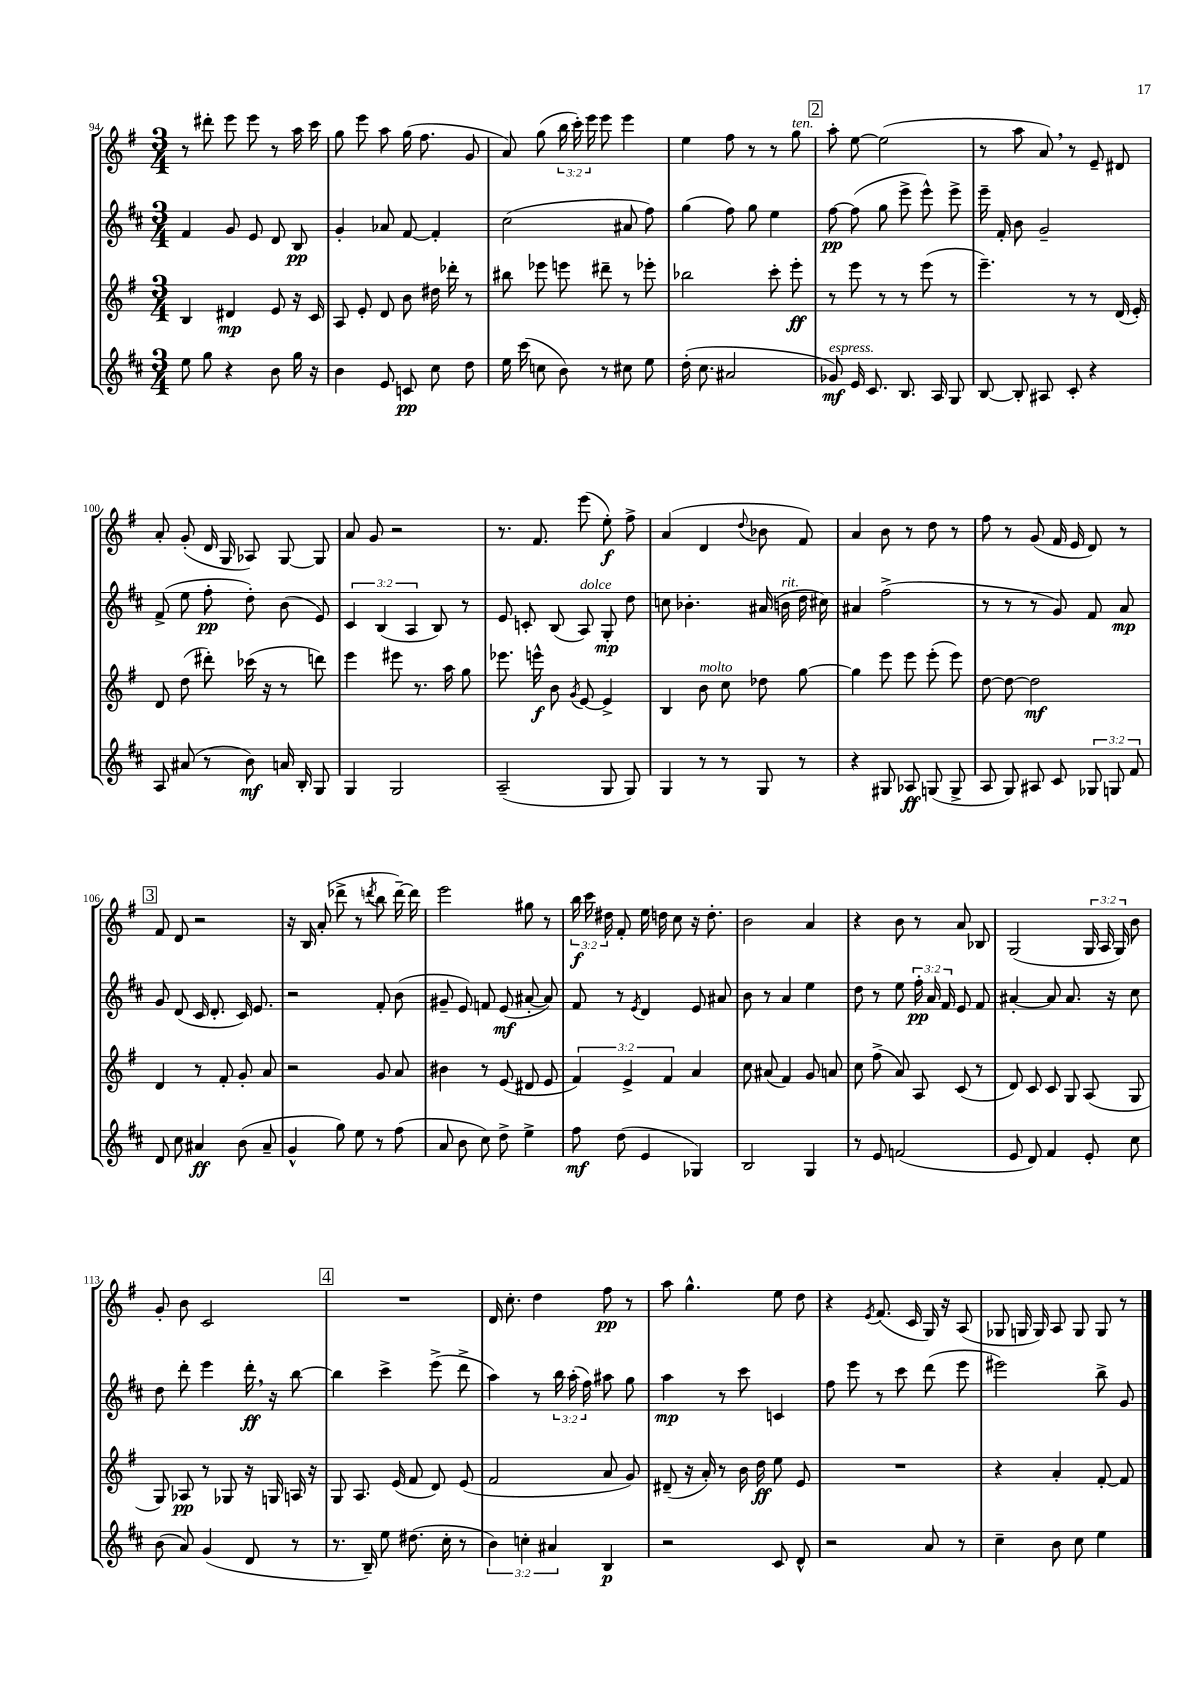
<<
\new StaffGroup <<
\new Staff = "s0" {
    \clef treble \key g \major \numericTimeSignature \time 3/4 \override Staff.TupletNumber.text = #tuplet-number::calc-fraction-text
    \autoBeamOff r8 dis'''8-. e'''8 e'''8 r8 a''16 c'''16 |
    g''8 e'''8 a''8 g''16( fis''8. g'8 |
    a'8) g''8( \tuplet 3/2 { b''16 c'''16-.) e'''16 } e'''8 e'''4 |
    e''4 fis''8 r8 r8 g''8^\markup { \italic "ten." } |
    \mark \markup { \box "2" } a''8-. e''8~ e''2( |
    r8 a''8 a'8) \breathe r8 e'8-- dis'8 |
    a'8-. g'8-.( d'16 g16 aes8) g8~ g8 |
    a'8 g'8 r2 |
    r8. fis'8. e'''8( e''8-.\f) fis''8-> |
    a'4( d'4 \appoggiatura { d''8 } bes'8 fis'8) |
    a'4 b'8 r8 d''8 r8 |
    fis''8 r8 g'8( fis'16 e'16 d'8) r8 |
    \mark \markup { \box "3" } fis'8 d'8 r2 |
    r16 b16 a'8-.( des'''8-> r8 \acciaccatura { d'''8 } b''8 d'''16~--) d'''16 |
    e'''2 gis''8 r8 |
    \tuplet 3/2 { b''16\f c'''16 dis''16 } fis'8-. e''16 d''16 c''8 r16 d''8.-. |
    b'2 a'4 |
    r4 b'8 r8 a'8 bes8 |
    g2( \tuplet 3/2 { g16 a16 g16) } b'8 |
    g'8-. b'8 c'2 |
    \mark \markup { \box "4" } R2. |
    d'16 c''8.-. d''4 fis''8\pp r8 |
    a''8 g''4.-^ e''8 d''8 |
    r4 \acciaccatura { e'8 } fis'8.( c'16 g16) r16 a8( |
    ges8 g16 g16) a8 g8 g8 r8 \bar "|." |
}
\new Staff = "s1" {
    \clef treble \key d \major \numericTimeSignature \time 3/4 \override Staff.TupletNumber.text = #tuplet-number::calc-fraction-text
    \autoBeamOff fis'4 g'8 e'8 d'8 b8\pp |
    g'4-. aes'8 fis'8~ fis'4-. |
    cis''2( ais'8 fis''8) |
    g''4( fis''8) g''8 e''4 |
    \mark \markup { \box "2" } fis''8~\pp fis''8( g''8 e'''8-> e'''8-^) e'''8-> |
    e'''16-- fis'16-. b'8 g'2-- |
    fis'8->( e''8 fis''8-.\pp d''8-.) b'8( e'8) |
    \tuplet 3/2 { cis'4 b4( a4 } b8) r8 |
    e'8 c'8-. b8( a8^\markup { \italic "dolce" }) g8-.\mp d''8 |
    c''8 bes'4.-. ais'16( b'16^\markup { \italic "rit." } d''16 cis''16) |
    ais'4 fis''2->( |
    r8 r8 r8 g'8) fis'8 a'8\mp |
    \mark \markup { \box "3" } g'8 d'8( cis'16 d'8.-. cis'16) e'8. |
    r2 fis'8-. b'8( |
    gis'8-- e'8) f'8 e'8\mf( ais'8~-. ais'8) |
    fis'8 r8 \acciaccatura { e'8 } d'4 e'8 ais'8 |
    b'8 r8 a'4 e''4 |
    d''8 r8 e''8 \tuplet 3/2 { fis''16-.\pp a'16 fis'16 } e'8 fis'8 |
    ais'4~-. ais'8 ais'8. r16 cis''8 |
    d''8 d'''8-. e'''4 d'''16-.\ff \breathe r16 b''8~ |
    \mark \markup { \box "4" } b''4 cis'''4-> e'''8->( d'''8-> |
    a''4) r8 \tuplet 3/2 { b''16 a''16-.( fis''16) } ais''8 g''8 |
    a''4\mp r8 cis'''8 c'4 |
    fis''8 e'''8 r8 cis'''8 d'''8( e'''8 |
    eis'''2) b''8-> g'8 \bar "|." |
}
\new Staff = "s2" {
    \clef treble \key g \major \numericTimeSignature \time 3/4 \override Staff.TupletNumber.text = #tuplet-number::calc-fraction-text
    \autoBeamOff b4 dis'4\mp e'8 r16 c'16 |
    a8 e'8-. d'8 b'8 dis''16 des'''16-. r8 |
    bis''8 ees'''8 e'''8 dis'''8-- r8 ees'''8-. |
    bes''2 c'''8-. e'''8-.\ff |
    \mark \markup { \box "2" } r8 e'''8 r8 r8 e'''8( r8 |
    e'''4.--) r8 r8 d'16( e'16-.) |
    d'8 d''8( dis'''8-.) ces'''16( r16 r8 d'''8) |
    e'''4 eis'''8 r8. a''16 g''8 |
    ees'''8. e'''16-^\f b'8 \acciaccatura { g'8 } e'8~ e'4-> |
    b4 b'8^\markup { \italic "molto" } c''8 des''8 g''8~ |
    g''4 e'''8 e'''8 e'''8-.( e'''8) |
    d''8~ d''8~ d''2\mf |
    \mark \markup { \box "3" } d'4 r8 fis'8-. g'8-. a'8 |
    r2 g'8 a'8 |
    bis'4 r8 e'8( dis'8 e'8 |
    \tuplet 3/2 { fis'4) e'4-> fis'4 } a'4 |
    c''8 ais'8( fis'4) g'8 a'8 |
    c''8 fis''8->( a'8) a8 c'8( r8 |
    d'8) c'8 c'8 g8 a8( g8 |
    g8) aes8\pp r8 ges8 r16 g16 a16 r16 |
    \mark \markup { \box "4" } g8 a8. e'16( fis'8 d'8) e'8( |
    fis'2 a'8 g'8) |
    dis'8--( r16 a'16-.) r8 b'16 d''16\ff e''8 e'8 |
    R2. |
    r4 a'4-. fis'8~-. fis'8 \bar "|." |
}
\new Staff = "s3" {
    \clef treble \key d \major \numericTimeSignature \time 3/4 \override Staff.TupletNumber.text = #tuplet-number::calc-fraction-text
    \autoBeamOff e''8 g''8 r4 b'8 g''16 r16 |
    b'4 e'8 c'8\pp cis''8 d''8 |
    e''16 cis'''16( c''8 b'8) r8 cis''8 e''8 |
    d''16-.( cis''8. ais'2 |
    \mark \markup { \box "2" } ges'8\mf^\markup { \italic "espress." }) e'16 cis'8. b8. a16 g8 |
    b8~ b8-. ais8 cis'8-. r4 |
    a8 ais'8( r8 b'8\mf) a'16 b16-. g8 |
    g4 g2 |
    a2--( g8 g8) |
    g4 r8 r8 g8 r8 |
    r4 gis8 aes8\ff g8( g8-> |
    a8 g8) ais8 cis'8 \tuplet 3/2 { ges8 g8 fis'8 } |
    \mark \markup { \box "3" } d'8 cis''8 ais'4\ff b'8( ais'8-- |
    g'4-^ g''8) e''8 r8 fis''8( |
    a'8 b'8 cis''8) d''8-> e''4-> |
    fis''8\mf d''8( e'4 ges4) |
    b2 g4 |
    r8 e'8 f'2( |
    e'8 d'8) fis'4 e'8-. cis''8 |
    b'8( a'8) g'4( d'8 r8 |
    \mark \markup { \box "4" } r8. b16--) e''8 dis''8.( cis''16-. r8 |
    \tuplet 3/2 { b'4) c''4-. ais'4 } b4\p |
    r2 cis'8 d'8-^ |
    r2 a'8 r8 |
    cis''4-- b'8 cis''8 e''4 \bar "|." |
}
>>
>>
\layout { \context { \Score currentBarNumber = #94 } }
